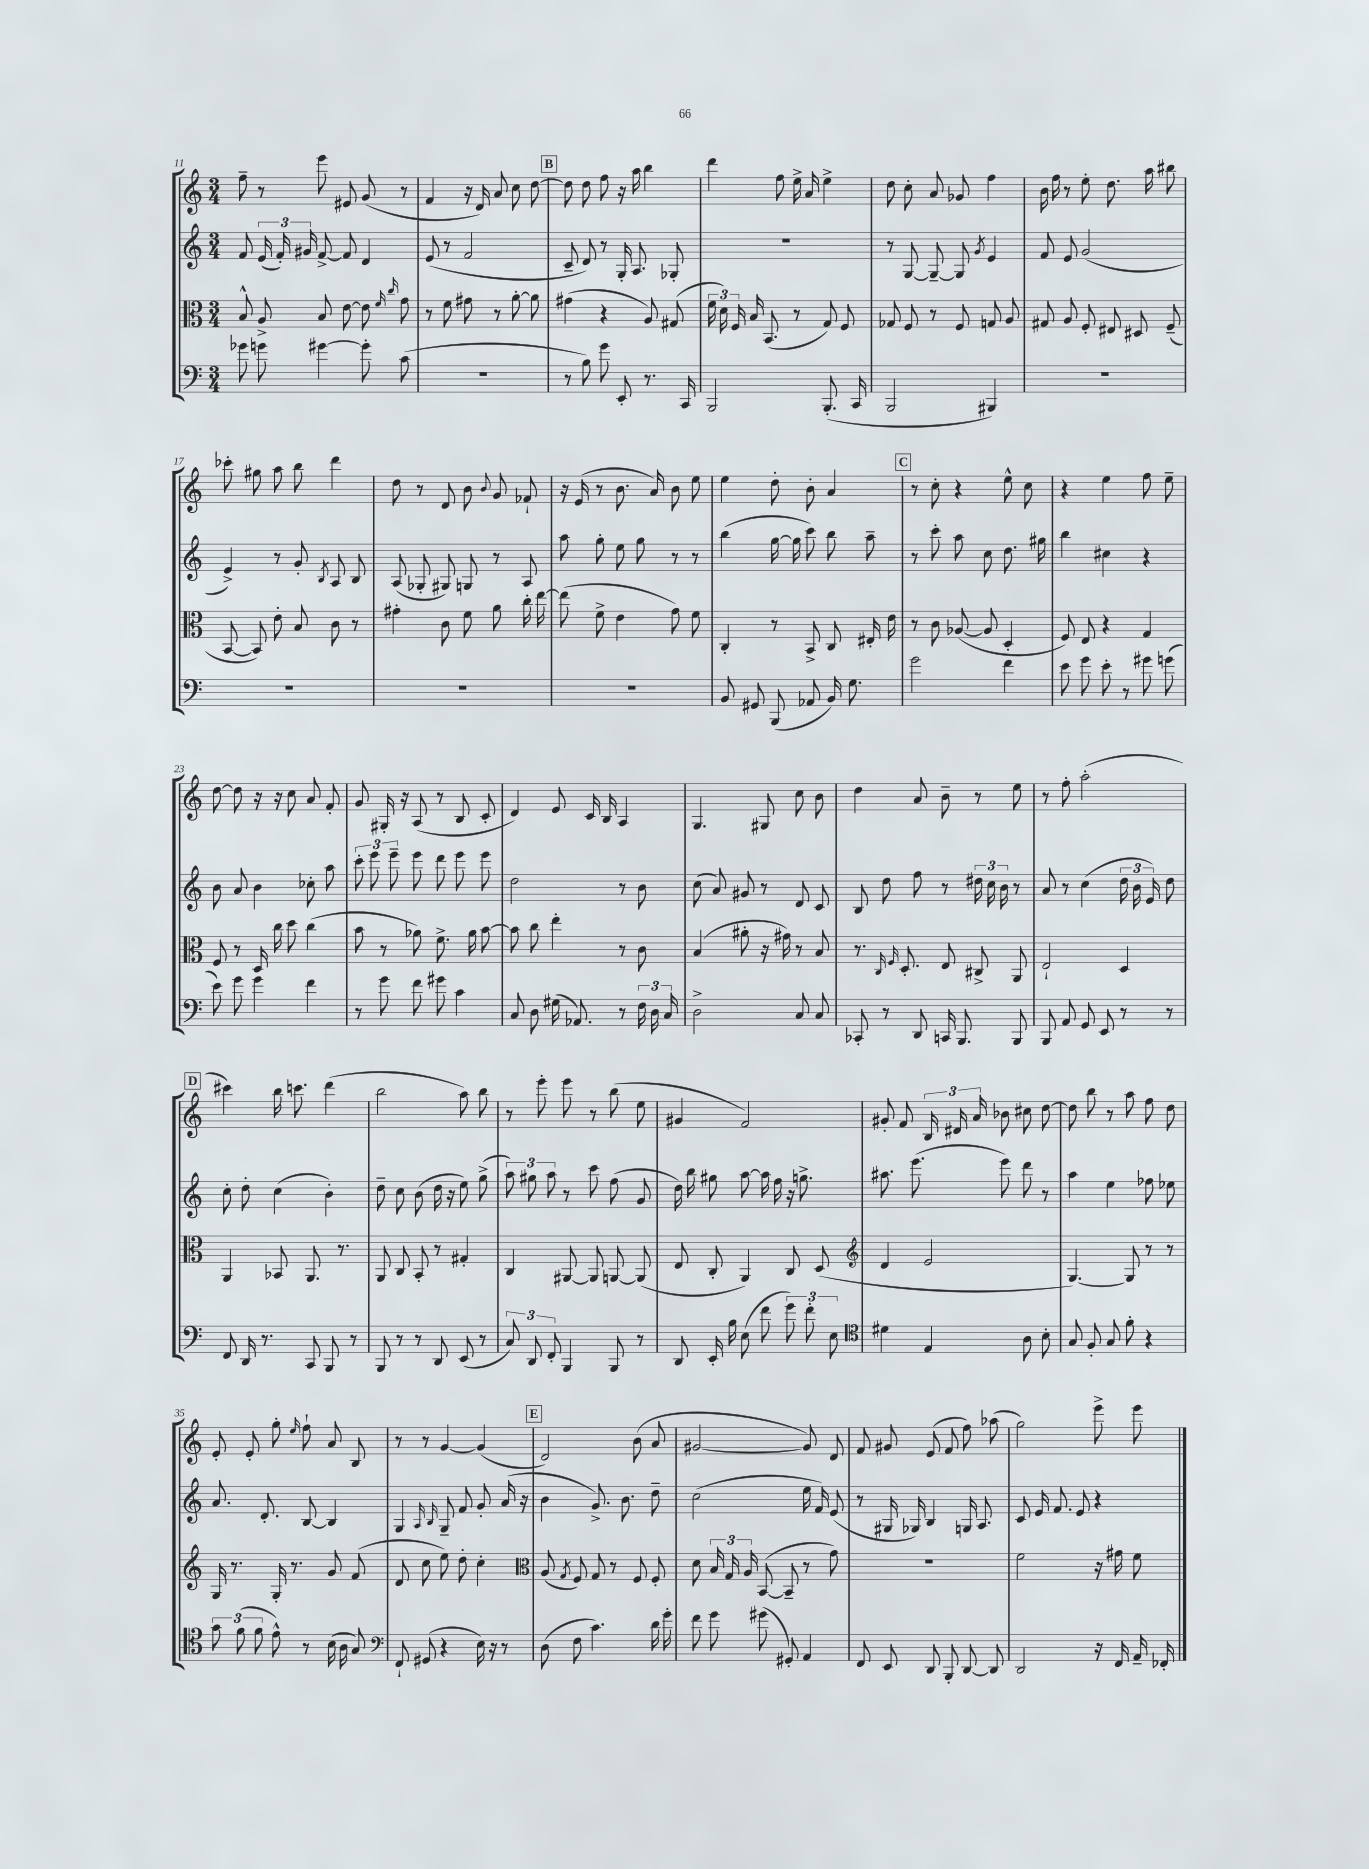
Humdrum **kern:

**kern	**kern	**kern	**kern
*staff4	*staff3	*staff2	*staff1
*clefF4	*clefC3	*clefG2	*clefG2
*k[]	*k[]	*k[]	*k[]
*M3/4	*M3/4	*M3/4	*M3/4
8g-	8B^^	8f	8ff~
8g	8A^	(24e	8r
.	.	24f')	.
.	.	24g#	.
[4g#	8B	[8f^	8eee
.	[8e	8f]	8e#
8g#']	8e]	4d	(8g
.	16qqf	.	.
.	16qqcc	.	.
(8c	8g	.	8r
=	=	=	=
2.r	8r	(8e	4f
.	8f	8r	.
.	8g#	2f	16r
.	.	.	16d)
.	8r	.	8a
.	[8a'	.	8cc
.	8a]	.	[8dd
=	=	=	=
8r	(4g#	8c~	8dd]
8B)	.	8d)	8dd
8g	4r	8r	8ff
8EE'	.	16G'	16r
.	.	8.A	16aa
8.r	8A)	.	4bb
.	(8G#	8G-'	.
16CC	.	.	.
=	=	=	=
2BBB	24f	2.r	4ddd
.	24d)	.	.
.	24F	.	.
.	16B	.	.
.	(8.BB	.	.
.	.	.	8ff
.	8r	.	16ee^
.	.	.	16a
(8.BBB'	8G)	.	4ee^
.	8F	.	.
16CC	.	.	.
=	=	=	=
2BBB	8G-	8r	8dd
.	8F	[8G	8cc'
.	8r	8G~_	8a
.	8F	8G]	8g-
.	.	8qg	.
4BBB#)	8G	4e	4ff
.	8A	.	.
=	=	=	=
2.r	8G#	8f	16b
.	.	.	16ff
.	8A	8e	8r
.	8F'	(2g	8ee'
.	8E#	.	8.dd
.	8D#	.	.
.	.	.	16aa
.	(8F~	.	8bb#
=	=	=	=
2.r	[8BB	4e^)	8ccc-'
.	8BB])	.	8gg#
.	8e'	8r	8aa
.	8B	8g'	8bb
.	.	8qB	.
.	8c	8A	4ddd
.	8r	8B	.
=	=	=	=
2.r	4g#'	(8A	8dd
.	.	8G-'	8r
.	8c	8G#)	8d
.	8f	8G	8b
.	.	.	8qqb
.	8a	8r	8g
.	16cc'	8A	8f-`
.	[16ee	.	.
=	=	=	=
2.r	(8ee]	8aa	16r
.	.	.	(16e
.	8f^	8gg'	8r
.	4e	8ee	8.b
.	.	8gg	.
.	.	.	16a)
.	8g)	8r	8b
.	8f	8r	8ee
=	=	=	=
8BB	4C'	(4bb	4ee
8GG#	.	.	.
(8BBB	8r	[16gg	8dd'
.	.	16gg]	.
8AA-	8BB^	8ccc)	8b'
16BB)	8C	8bb	4a
8.G	.	.	.
.	16E#'	8aa~	.
.	16e	.	.
=	=	=	=
2g	8r	8r	8r
.	8c	8ccc'	8cc'
.	([8A-	8aa	4r
.	8A-]	8cc	.
4f	4D'	8.dd	8ee^^
.	.	.	8cc
.	.	16gg#	.
=	=	=	=
8e	8F)	4bb	4r
8g	8E	.	.
8e'	4r	4cc#	4ee
8r	.	.	.
8g#	4G	4r	8ff
(8g	.	.	8ee~
=	=	=	=
8e)	8F	8b	[8dd
8g	8r	8a	8dd]
4g	16D	4b	16r
.	16cc	.	16r
.	8dd	.	8cc
4f	(4cc	8cc-'	8a
.	.	8aa	8f'
=	=	=	=
8r	8b	12ccc'	8g
.	.	12eee	.
8g	8r	.	16G#'
.	.	12eee~	.
.	.	.	16r
8f	8a-)	8eee	(8A
8g#	8.f^	8ddd	8r
4c	.	8eee	8B
.	16a-	.	.
.	[8b	8eee	8c'
=	=	=	=
8C	8b]	2dd	4d)
8D	8cc	.	.
(16G#	4ee'	.	8e
8.AA-)	.	.	.
.	.	.	16c
.	.	.	16B
8r	8r	8r	4A
24F	8c	8b	.
24D	.	.	.
24C	.	.	.
=	=	=	=
2D^	(4B	(8cc	4.G
.	.	8a)	.
.	8a#'	8g#	.
.	16r	8r	8G#
.	16g#)	.	.
8C	8r	8d	8cc
8C	8B	8c	8b
=	=	=	=
8CC-'	8.r	8B	4dd
8r	.	8dd	.
.	16qqC	.	.
.	16qqF	.	.
.	8.D'	.	.
8DD	.	8ff	8a
16CC	8E	8r	8b~
8.BBB	.	.	.
.	8C#^	24dd#	8r
.	.	24cc	.
.	.	24b	.
8BBB	8AA	8r	8ee
=	=	=	=
8BBB	2E`	8a	8r
8AA	.	8r	8ff'
8GG	.	(4cc	(2aa'
8EE	.	.	.
8r	4D	24dd	.
.	.	24b	.
.	.	24e)	.
8r	.	8dd	.
=	=	=	=
8FF	4AA	8cc'	4ccc#)
16DD	.	8dd'	.
8.r	.	.	.
.	8BB-	(4cc	16bb
.	.	.	8.ccc
8CC	8.AA	.	.
8BBB	.	4b')	(4ddd
.	8.r	.	.
8r	.	.	.
=	=	=	=
8BBB	8AA	8dd~	2bb
8r	8C	8cc	.
8r	8BB'	(8b	.
8DD	8r	16dd	.
.	.	16r	.
(8EE	4G#'	8ee)	8aa)
8r	.	(8gg^	8bb
=	=	=	=
12C)	4C	12aa)	8r
12DD	.	12gg#	.
.	.	.	8eee'
12FF'	.	12aa	.
4BBB	[8AA#	8r	8eee
.	8AA#]	8ccc	8r
8BBB	[8AA	(8ff	(8bb
8r	(8AA]	8g	8ee
=	=	=	=
8DD	8E	16dd)	4g#
.	.	16bb	.
16EE'	8C'	8gg#	.
16B	.	.	.
(8E	4AA)	[8aa	2f)
8f	.	16aa]	.
.	.	16ff	.
12g)	8C	16r	.
.	.	8.gg^	.
12f'	.	.	.
.	(8D	.	.
12E	.	.	.
=	=	=	=
*clefC4	*clefG2	*	*
4d#	4d	8.aa#	8g#'
.	.	.	8f
.	.	(8.eee	.
4E	2e	.	24B
.	.	.	24d#
.	.	.	24a
.	.	8eee)	8b-
8A	.	8ddd	8cc#
8B'	.	8r	[8dd
=	=	=	=
8G	[4.G)	4aa	8dd]
8F'	.	.	8bb
8G	.	4ee	8r
8f'	8G]	.	8aa
4r	8r	8ff-	8ff
.	8r	8ee-	8dd
=	=	=	=
12g	16G	8.a	8e'
.	8.r	.	.
(12f	.	.	.
.	.	.	8e'
12f	.	.	.
.	.	8.d'	.
8e^^)	16G'	.	8gg'
.	8.r	.	.
.	.	.	16qqee
8r	.	[8B	8ff`
(16B	8g	4B]	8a
16A	.	.	.
8G)	(8f	.	8B
=	=	=	=
*clefF4	*	*	*
8FF`	8d	4G	8r
(8GG#	8cc	.	8r
.	.	16qqA	.
.	.	16qqB	.
4r	8ee)	8G~	[4g
.	8dd'	8f	.
16E)	4cc'	8g'	(4g]
16r	.	.	.
8r	.	(16a	.
.	.	16r	.
=	=	=	=
*	*clefC3	*	*
(8D	(8A	4b	2d)
.	8qG	.	.
8F	8F)	.	.
4.c)	8G	8.g^)	.
.	8r	.	.
.	.	8.b	.
.	8F	.	(8b
16d	8F'	8dd~	8a
16g'	.	.	.
=	=	=	=
8f	8d	(2cc	[2g#
8g	24B	.	.
.	24G	.	.
.	24A	.	.
(8g#	([8BB	.	.
8GG#')	8BB~]	.	.
4AA	8r	16ee	8g#])
.	.	16f)	.
.	8g)	(8e	8d
=	=	=	=
8FF	2.r	8r	8f
8EE	.	16G#	8g#
.	.	16G-)	.
8DD	.	4B	(8e
8BBB'	.	.	8f
[8DD	.	16G	8ff)
.	.	8.A	.
8DD]	.	.	(8aa-
=	=	=	=
2DD	2f	8c	2gg)
.	.	16e	.
.	.	8.f	.
.	.	8e	.
16r	16r	4r	8eee^
16FF	16g#	.	.
16AA~	8f	.	8eee
16FF-'	.	.	.
==	==	==	==
*-	*-	*-	*-
